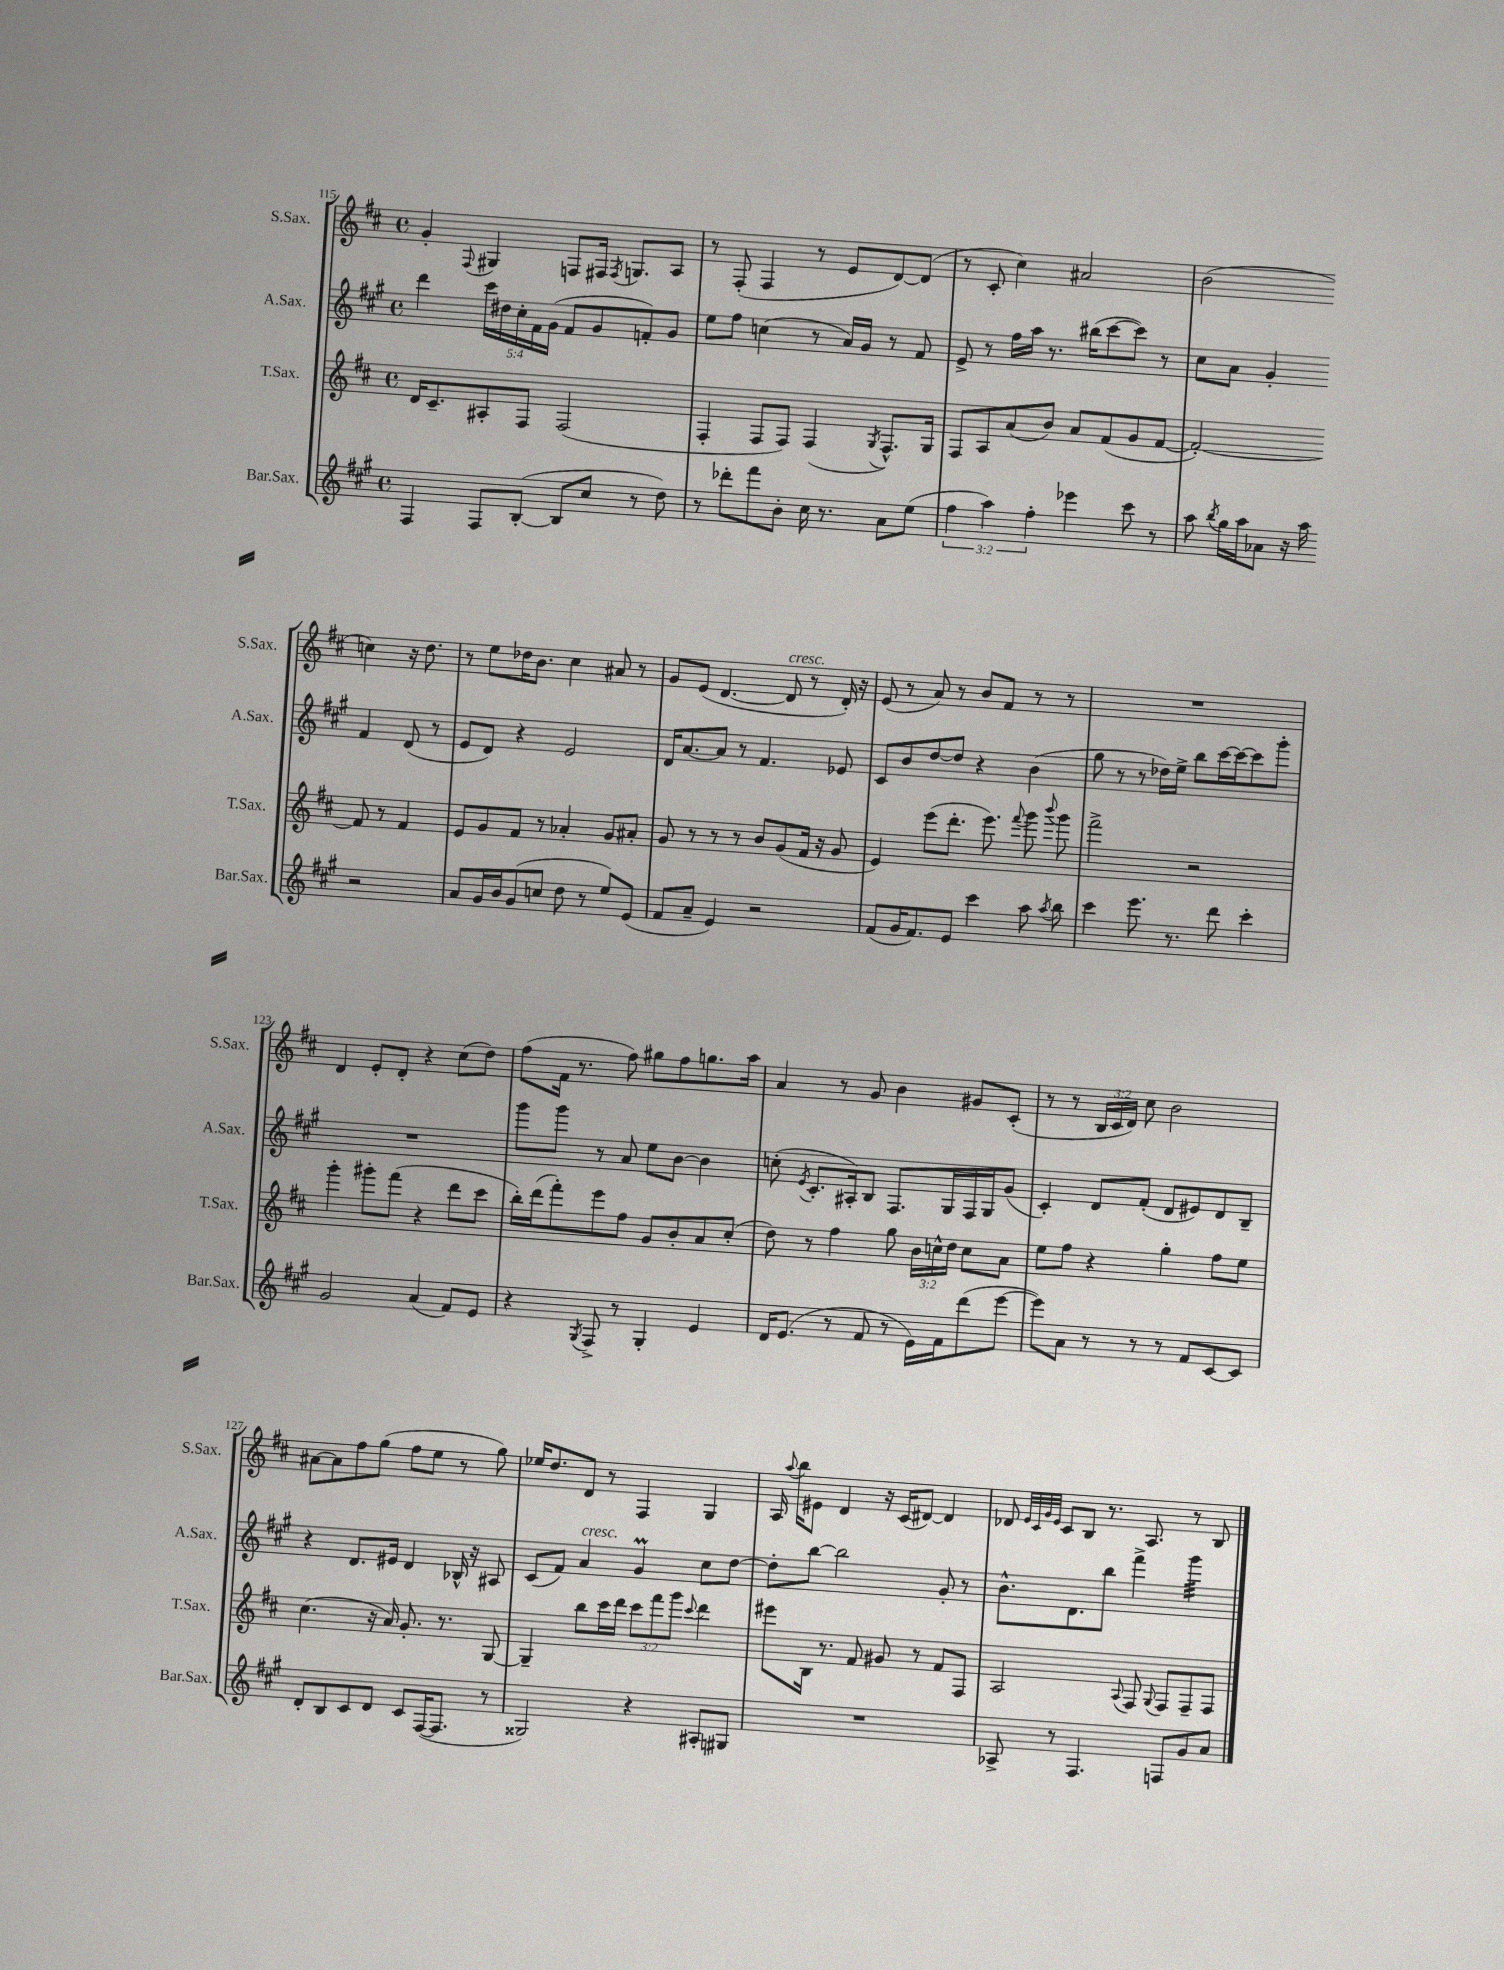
<<
\new StaffGroup <<
\new Staff = "s0" \with { instrumentName = "S.Sax." shortInstrumentName = "S.Sax." } {
    \clef treble \key d \major \defaultTimeSignature \time 4/4 \override Staff.TupletNumber.text = #tuplet-number::calc-fraction-text
    \autoBeamOff g'4-. \appoggiatura { fis8 } gis4 f8[ fis16] \acciaccatura { fis8 } g8.[ a8] |
    r8 fis8-.( fis4 r8 e'8[ d'8~) d'8]( |
    r8 cis'8-. cis''4) ais'2 |
    b'2( c''4) r16 d''8. |
    r8 e''8[ des''16 b'8.] cis''4 ais'8 r8 |
    g'8[ e'8]( d'4.~ d'8^\markup { \italic "cresc." } r8 d'16-.) r16 |
    e'8( r8 a'8) r8 b'8[ fis'8] r8 r8 |
    R1 |
    d'4 e'8[-. d'8]-. r4 cis''8[( d''8]) |
    fis''8[( fis'16] r8. fis''8) gis''8[ fis''8 g''8. a''16] |
    a'4 r8 g'8 b'4 gis'8[ cis'8]-.( |
    r8 r8 \tuplet 3/2 { b16[ cis'16 d'16]) } cis''8 b'2 |
    ais'8[~ ais'8 fis''8 g''8]( fis''8[ e''8] r8 g''8) |
    ees''16[ d''8. d'8] r8 fis4 g4 |
    a16 \appoggiatura { a''8 } b''16[ eis'8] d'4 r16 cis'16[( dis'8]~) dis'4 |
    des'8 \grace { e'32[ cis'32 g'32 e'32] } cis'8[ b8] r8. a8. r8 b8 \bar "|." |
}
\new Staff = "s1" \with { instrumentName = "A.Sax." shortInstrumentName = "A.Sax." } {
    \clef treble \key a \major \defaultTimeSignature \time 4/4 \override Staff.TupletNumber.text = #tuplet-number::calc-fraction-text
    \autoBeamOff d'''4 \tuplet 5/4 { cis'''16[ dis''16 cis''16-. fis'16 gis'16]( } fis'8[ gis'8 f'8-.) gis'8] |
    e''8[ fis''8] c''4( r8 a'16[) gis'16] r8 fis'8 |
    e'8-> r8 fis''16[ a''16] r8. bis''16[( cis'''8~ cis'''8]) r8 |
    cis''8[ a'8] gis'4-. fis'4 d'8( r8 |
    e'8[ d'8]) r4 e'2 |
    d'16[ a'8.~ a'8] r8 fis'4. ees'8 |
    cis'8[ b'8 d''8~ d''8] r4 b'4( |
    gis''8 r8 r8 des''16[) e''16]-> b''8[ cis'''16~ cis'''16~ cis'''8 gis'''8]-. |
    R1 |
    gis'''8[ gis'''8] r8 a'8 e''8[ b'8]~ b'4 |
    c''8-.( \acciaccatura { e'8 } cis'8.[-. ais16-.) b8] fis8.[ gis16 fis16 gis16 gis'8]( |
    cis'4-.) d'8[ fis'8]-.( d'8[ eis'8) d'8 b8]-- |
    r4 d'8.[ eis'16] d'4 bes16-^ r16 ais8 |
    cis'8[( fis'8]) a'4^\markup { \italic "cresc." } gis'4\prall cis''8[ d''8]~ |
    d''8[-. b''8]~ b''2 gis'8-. r8 |
    b'8.[-^ d'8. b''8] fis'''4-> gis'''4:32 \bar "|." |
}
\new Staff = "s2" \with { instrumentName = "T.Sax." shortInstrumentName = "T.Sax." } {
    \clef treble \key d \major \defaultTimeSignature \time 4/4 \override Staff.TupletNumber.text = #tuplet-number::calc-fraction-text
    \autoBeamOff d'16[ cis'8.-- ais8-. fis8] fis2( |
    fis4-. fis8[ fis8]) fis4( \acciaccatura { g8 } fis8.[-^) g16] |
    fis8[ a8 a'8( b'8]) a'8[ fis'8( g'8 fis'8]~ |
    fis'2~-.) fis'8 r8 fis'4 |
    e'8[ g'8 fis'8] r8 aes'4-. g'8[ ais'8]-. |
    g'8 r8 r8 r8 b'8[ g'8( fis'16] r16 g'8 |
    e'4) e'''8[( d'''8.]-. e'''8.) \appoggiatura { fis'''8 } g'''8 \appoggiatura { b'''8 } g'''8 |
    fis'''2-> r2 |
    g'''4-. gis'''8[-. fis'''8]( r4 d'''8[ cis'''8] |
    b''16[-.) d'''16( fis'''8-.) e'''8 fis''8] g'8[ b'8-. a'8 cis''8]-.( |
    d''8) r8 fis''4 g''8 \tuplet 3/2 { b'16[ c''16-^ d''16] } c''8[ a'8] |
    e''8[ fis''8] r4 g''4-. fis''8[ e''8] |
    cis''4.( r16 a'16) g'8.-. r8. g8~ |
    g4-- b''8[ cis'''16 d'''16] \tuplet 3/2 { cis'''8[ fis'''8 g'''8] } \appoggiatura { cis'''8 } d'''4 |
    eis'''8[ b16] r8. fis'8 gis'8 r8 fis'8[ fis8] |
    a2 \appoggiatura { a8 } fis8 \appoggiatura { g8 } fis8[ fis8-- fis8] \bar "|." |
}
\new Staff = "s3" \with { instrumentName = "Bar.Sax." shortInstrumentName = "Bar.Sax." } {
    \clef treble \key a \major \defaultTimeSignature \time 4/4 \override Staff.TupletNumber.text = #tuplet-number::calc-fraction-text
    \autoBeamOff fis4 fis8[ b8]~-.( b8[ cis''8] r8 d''8) |
    r8 des'''8[-. fis'''8 b'8]-. cis''16 r8. a'8[ e''8]( |
    \tuplet 3/2 { fis''4 a''4) fis''4-. } ees'''4 cis'''8 r8 |
    a''8 \acciaccatura { b''8 } gis''16[ a''16 aes'8] r16 a''16 r2 |
    a'8[ gis'16 b'16 gis'8( c''8] d''8 r8 e''8[) e'8]( |
    fis'8[ a'8]-- e'4) r2 |
    fis'8[( gis'16 fis'8.) e'8] cis'''4 a''8 \acciaccatura { a''8 } b''8 |
    cis'''4 e'''8. r8. d'''8 cis'''4-. |
    gis'2 a'4( fis'8[) e'8] |
    r4 \acciaccatura { gis8 } fis8-> r8 gis4-. e'4 |
    d'16[ e'8.]( r8 fis'8 r8 e'16[) fis'16 d'''8( e'''8]~ |
    e'''8[) a'8] r8 r8 r8 fis'8[ cis'8~ cis'8] |
    d'8[-. b8 cis'8 d'8] cis'8[ fis16~( fis8.] r8 |
    gisis2) r4 ais8[-. gis8] |
    R1 |
    aes8-> r8 fis4. f8[ gis'8 a'8] \bar "|." |
}
>>
>>
\layout { \context { \Score currentBarNumber = #115 } }
